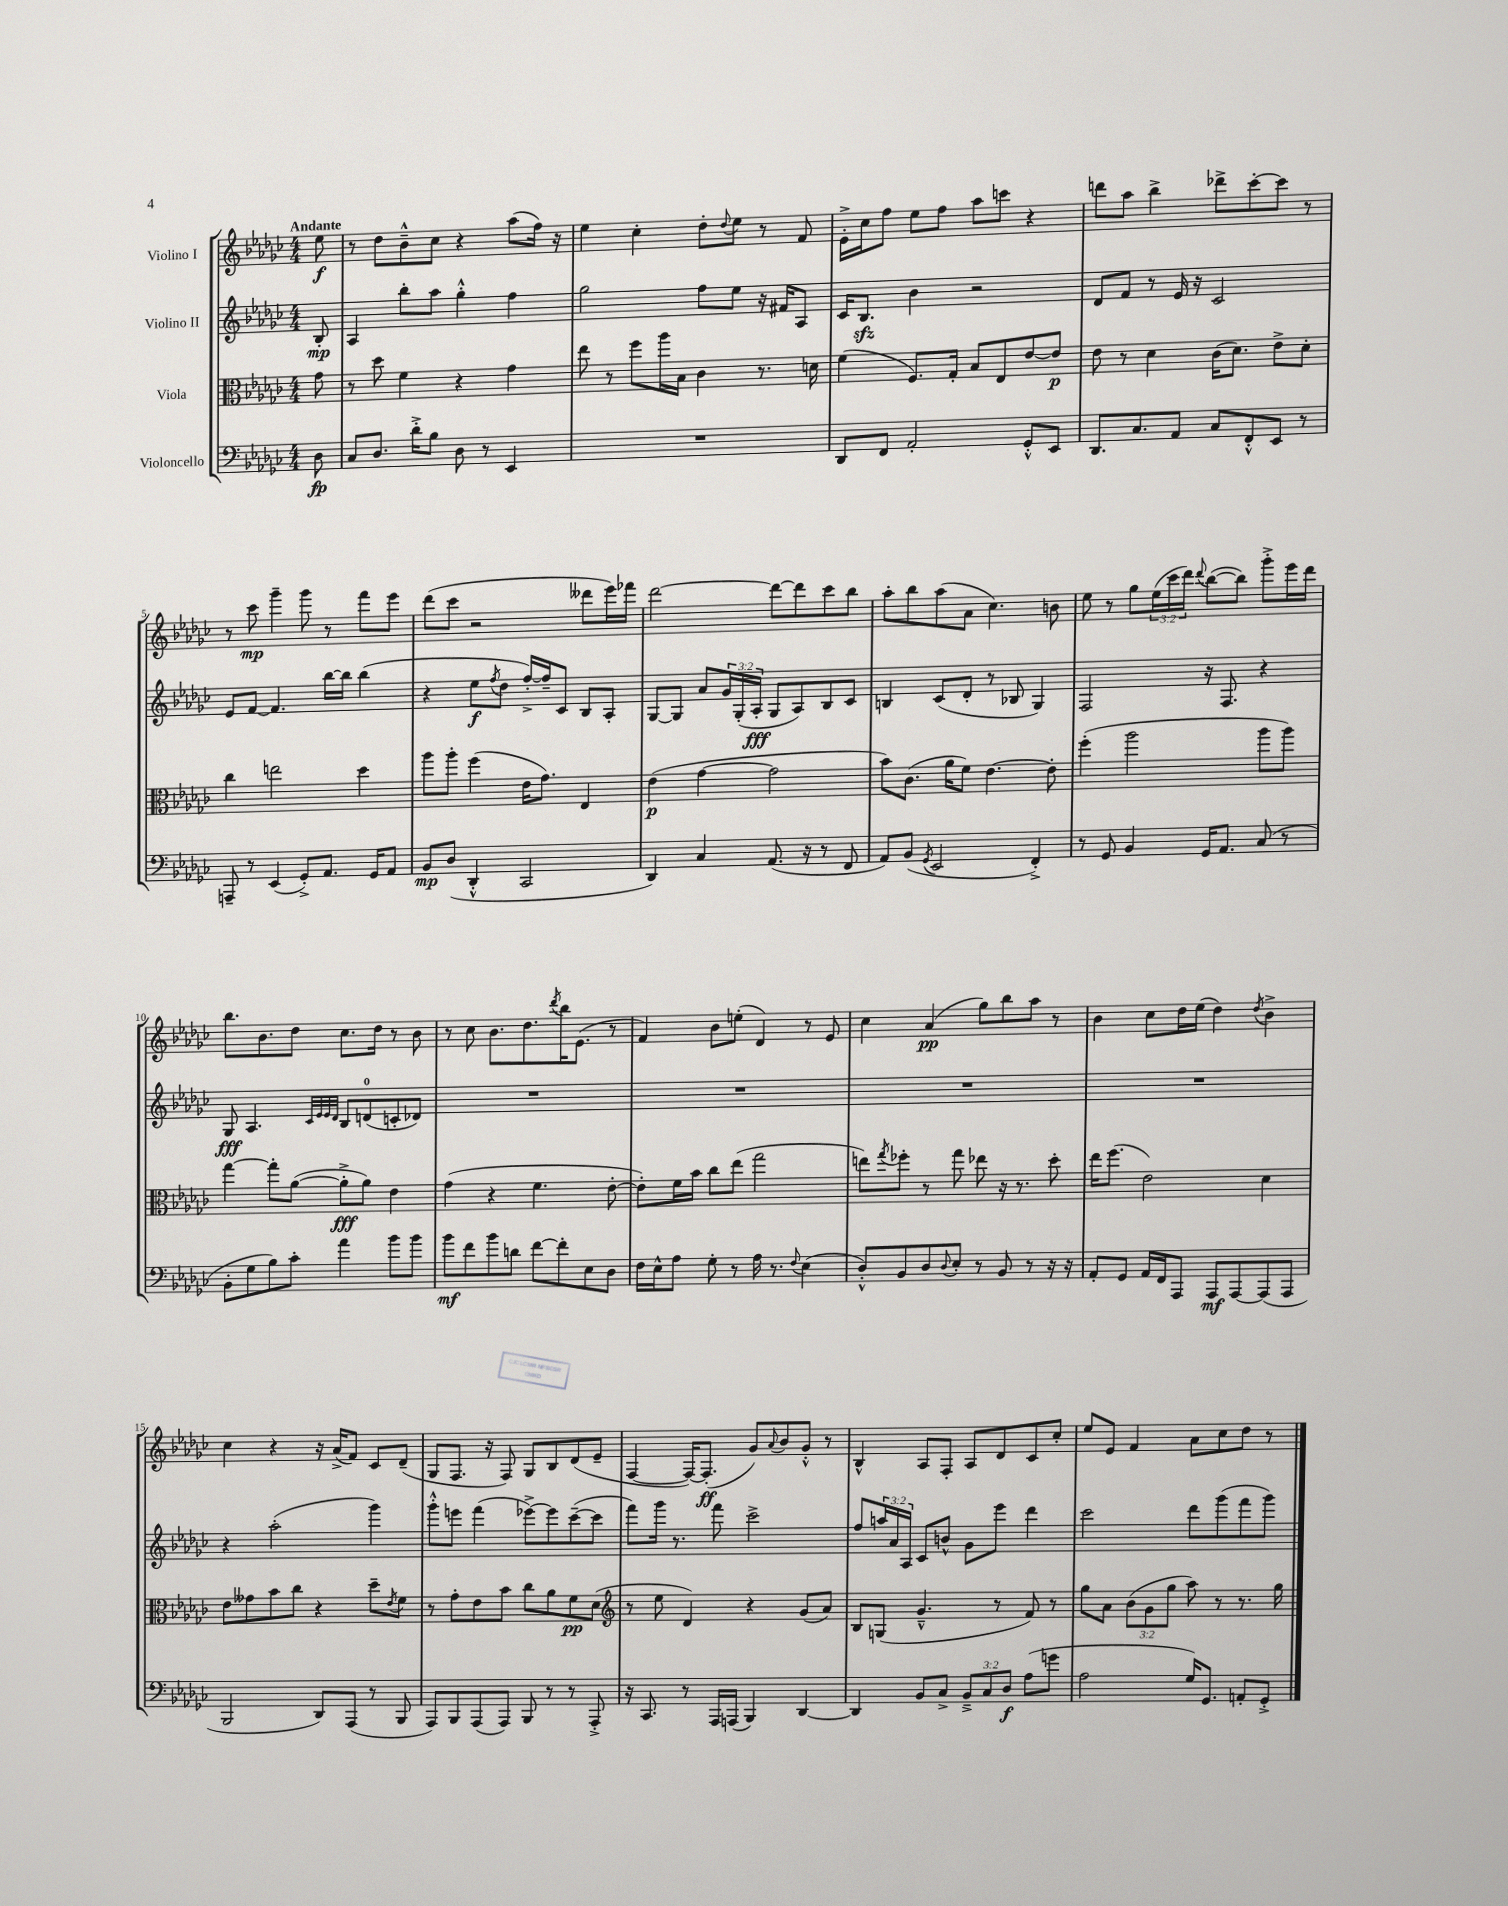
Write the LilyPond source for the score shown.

<<
\new StaffGroup <<
\new Staff = "s0" \with { instrumentName = "Violino I" } {
    \clef treble \key ges \major \numericTimeSignature \time 4/4 \override Staff.TupletNumber.text = #tuplet-number::calc-fraction-text \partial 8 \tempo "Andante"
    ees''8\f |
    r8 des''8 bes'8---^ ces''8 r4 aes''8( f''16) r16 |
    ees''4 ces''4-. des''8-. \appoggiatura { des''8 } ees''8 r8 f'8 |
    ees'16-.-> ces''16 f''8 ees''8 f''8 aes''8 c'''8 r4 |
    d'''8 aes''8 bes''4-> des'''8-> ces'''8~-. ces'''8 r8 |
    r8 ces'''8\mp ges'''4-- ges'''8 r8 f'''8 ees'''8 |
    des'''8( ces'''8 r2 deses'''8 ees'''16) fes'''16 |
    des'''2~ des'''8~ des'''8 ces'''8 bes''8 |
    aes''8-. bes''8 aes''8( aes'8 ces''4.) b'8 |
    ees''8 r8 ges''8 \tuplet 3/2 { ees''16( ces'''16 des'''16) } \appoggiatura { des'''8 } bes''8~( bes''8) ges'''8-.-> ees'''16 des'''16 |
    bes''8. bes'8. des''8 ces''8. des''16 r8 bes'8 |
    r8 ces''8 bes'8. des''8. \acciaccatura { des'''8 } bes''16 ees'8.( r8 |
    f'4) bes'8 e''8-.( des'4) r8 ees'8 |
    ces''4 aes'4\pp( ges''8) bes''8 aes''8 r8 |
    bes'4 ces''8 des''16 ees''16( des''4) \acciaccatura { des''8 } bes'4-> |
    ces''4 r4 r16 aes'16->( f'8) ces'8 des'8--( |
    ges8 f8. r16 f8) ges8 bes8 des'8( ees'8-- |
    f4~ f16~) f8.-.\ff( ges'8) \appoggiatura { aes'8 } bes'8 ges'8-.-^ r8 |
    bes4-^ aes8 f8-. aes8 des'8 ces'8 ces''8-. |
    ees''8 ees'8 f'4 aes'8 ces''8 des''8 r8 \bar "|." |
}
\new Staff = "s1" \with { instrumentName = "Violino II" } {
    \clef treble \key ges \major \numericTimeSignature \time 4/4 \override Staff.TupletNumber.text = #tuplet-number::calc-fraction-text \partial 8
    bes8-.\mp |
    aes4 bes''8-. aes''8 ges''4-.-^ f''4 |
    ges''2 f''8 ees''8 r16 fis'16 aes8 |
    ces'16 bes8.\sfz bes'4 r2 |
    des'8 f'8 r8 ees'16 r16 ces'2 |
    ees'8 f'8~ f'4. bes''16~ bes''16 bes''4( |
    r4 ees''8\f \acciaccatura { f''8 } des''8 f''16~-.->) f''16-- ces'8 bes8 aes8-. |
    ges8~ ges8 aes'8 \tuplet 3/2 { ges'16 ges16-.( aes16-.\fff } ges8 aes8) bes8 ces'8 |
    b4 ces'8( des'8-. r8 bes8 ges4) |
    f2 r16 f8. r4 |
    ges8\fff aes4. \grace { ces'32 ees'32 ees'32 des'32 } bes8 d'8-0( c'8-. des'8) |
    R1 |
    R1 |
    R1 |
    R1 |
    r4 aes''2-.( ges'''4) |
    ges'''8-.-^ e'''8 f'''4( ees'''8~->) ees'''8 ces'''8~--( ces'''8 |
    f'''8) ges'''16 r8. f'''8 ces'''2-> |
    f''8 \tuplet 3/2 { a''16 aes'16 aes16 } ces'8 b'8-^ ges'8 ees'''8 des'''4 |
    ces'''2 des'''8 ges'''8( f'''8 ges'''8) \bar "|." |
}
\new Staff = "s2" \with { instrumentName = "Viola" } {
    \clef alto \key ges \major \numericTimeSignature \time 4/4 \override Staff.TupletNumber.text = #tuplet-number::calc-fraction-text \partial 8
    ges'8 |
    r8 des''8 f'4 r4 ges'4 |
    ees''8 r8 f''8 aes''16 bes16 ces'4 r8. d'16 |
    f'4( f8.) ges16-. bes8 ees8 ees'8~ ees'8\p |
    ees'8 r8 des'4 ces'16( des'8.) ees'8-> des'8-. |
    ces''4 e''2 des''4 |
    aes''8 aes''8-. f''4( ees'16 ges'8.) ees4 |
    ees'4\p( ges'4~ ges'2 |
    bes'8) ces'8.( aes'16 f'8) ees'4.~ ees'8-. |
    f''4-.( aes''2 aes''8 aes''8) |
    ges''4~ ges''8-. aes'8~( aes'8-.->\fff aes'8) ees'4 |
    ges'4( r4 f'4. ees'8~-. |
    ees'8-.) f'16 bes'16 ces''8 ees''8( ges''2 |
    e''8) \acciaccatura { ges''8 } fes''8-. r8 ges''8 ees''8 r16 r8. des''8-. |
    ees''16 f''8.( ees'2) des'4 |
    ees'8 geses'8 bes'8 ces''8 r4 des''8-- \acciaccatura { ees'8 } f'8 |
    r8 ges'8-. ees'8 bes'8 ces''8 aes'8 f'8\pp des'8( |
    \clef treble r8 ees''8 des'4) r4 ges'8( aes'8) |
    bes8 g8( ges'4.---^ r8 f'8) r8 |
    ges''8 aes'8 \tuplet 3/2 { bes'8( ges'8 ges''8 } aes''8) r8 r8. ges''16 \bar "|." |
}
\new Staff = "s3" \with { instrumentName = "Violoncello" } {
    \clef bass \key ges \major \numericTimeSignature \time 4/4 \override Staff.TupletNumber.text = #tuplet-number::calc-fraction-text \partial 8
    des8\fp |
    ces8 des8. des'16-.-> bes8 des8 r8 ees,4 |
    R1 |
    des,8 f,8 aes,2-. ges,8-.-^ ees,8 |
    des,8. ces8. aes,8 ces8 f,8-.-^ ees,8 r8 |
    a,,8-- r8 ees,4( ges,8-.->) aes,8. ges,16 aes,8 |
    bes,8\mp des8( des,4-.-^ ces,2 |
    des,4) ces4 aes,8.( r16 r8 f,8 |
    aes,8) bes,8( \acciaccatura { ges,8 } ees,2 f,4-.->) |
    r8 ges,8 bes,4 ges,16 aes,8. ces8( r8 |
    bes,8-. ges8 bes8) ces'8-. aes'4 bes'8 bes'8 |
    bes'8\mf f'8 bes'8 d'8 f'8~ f'8-. ees8 des8 |
    f16 ees16-^ aes8 ges8-. r8 aes16 r8. \appoggiatura { f8 } ees4( |
    des8-.-^) bes,8 des8 \appoggiatura { des8 } ees8-. r8 bes,8 r8 r16 r16 |
    aes,8-. ges,8 aes,16 f,16 aes,,8 aes,,8\mf aes,,8~ aes,,8( aes,,8 |
    bes,,2 des,8) aes,,8( r8 bes,,8 |
    aes,,8) bes,,8 aes,,8( aes,,8) bes,,8 r8 r8 aes,,8-.-> |
    r16 ces,8. r8 aes,,16 a,,16( bes,,4) des,4~ |
    des,4 bes,8 ces8-> \tuplet 3/2 { bes,8---> ces8 des8\f } aes8( g'8 |
    aes2 ges16) ges,8. a,8-. ges,8-.-> \bar "|." |
}
>>
>>
